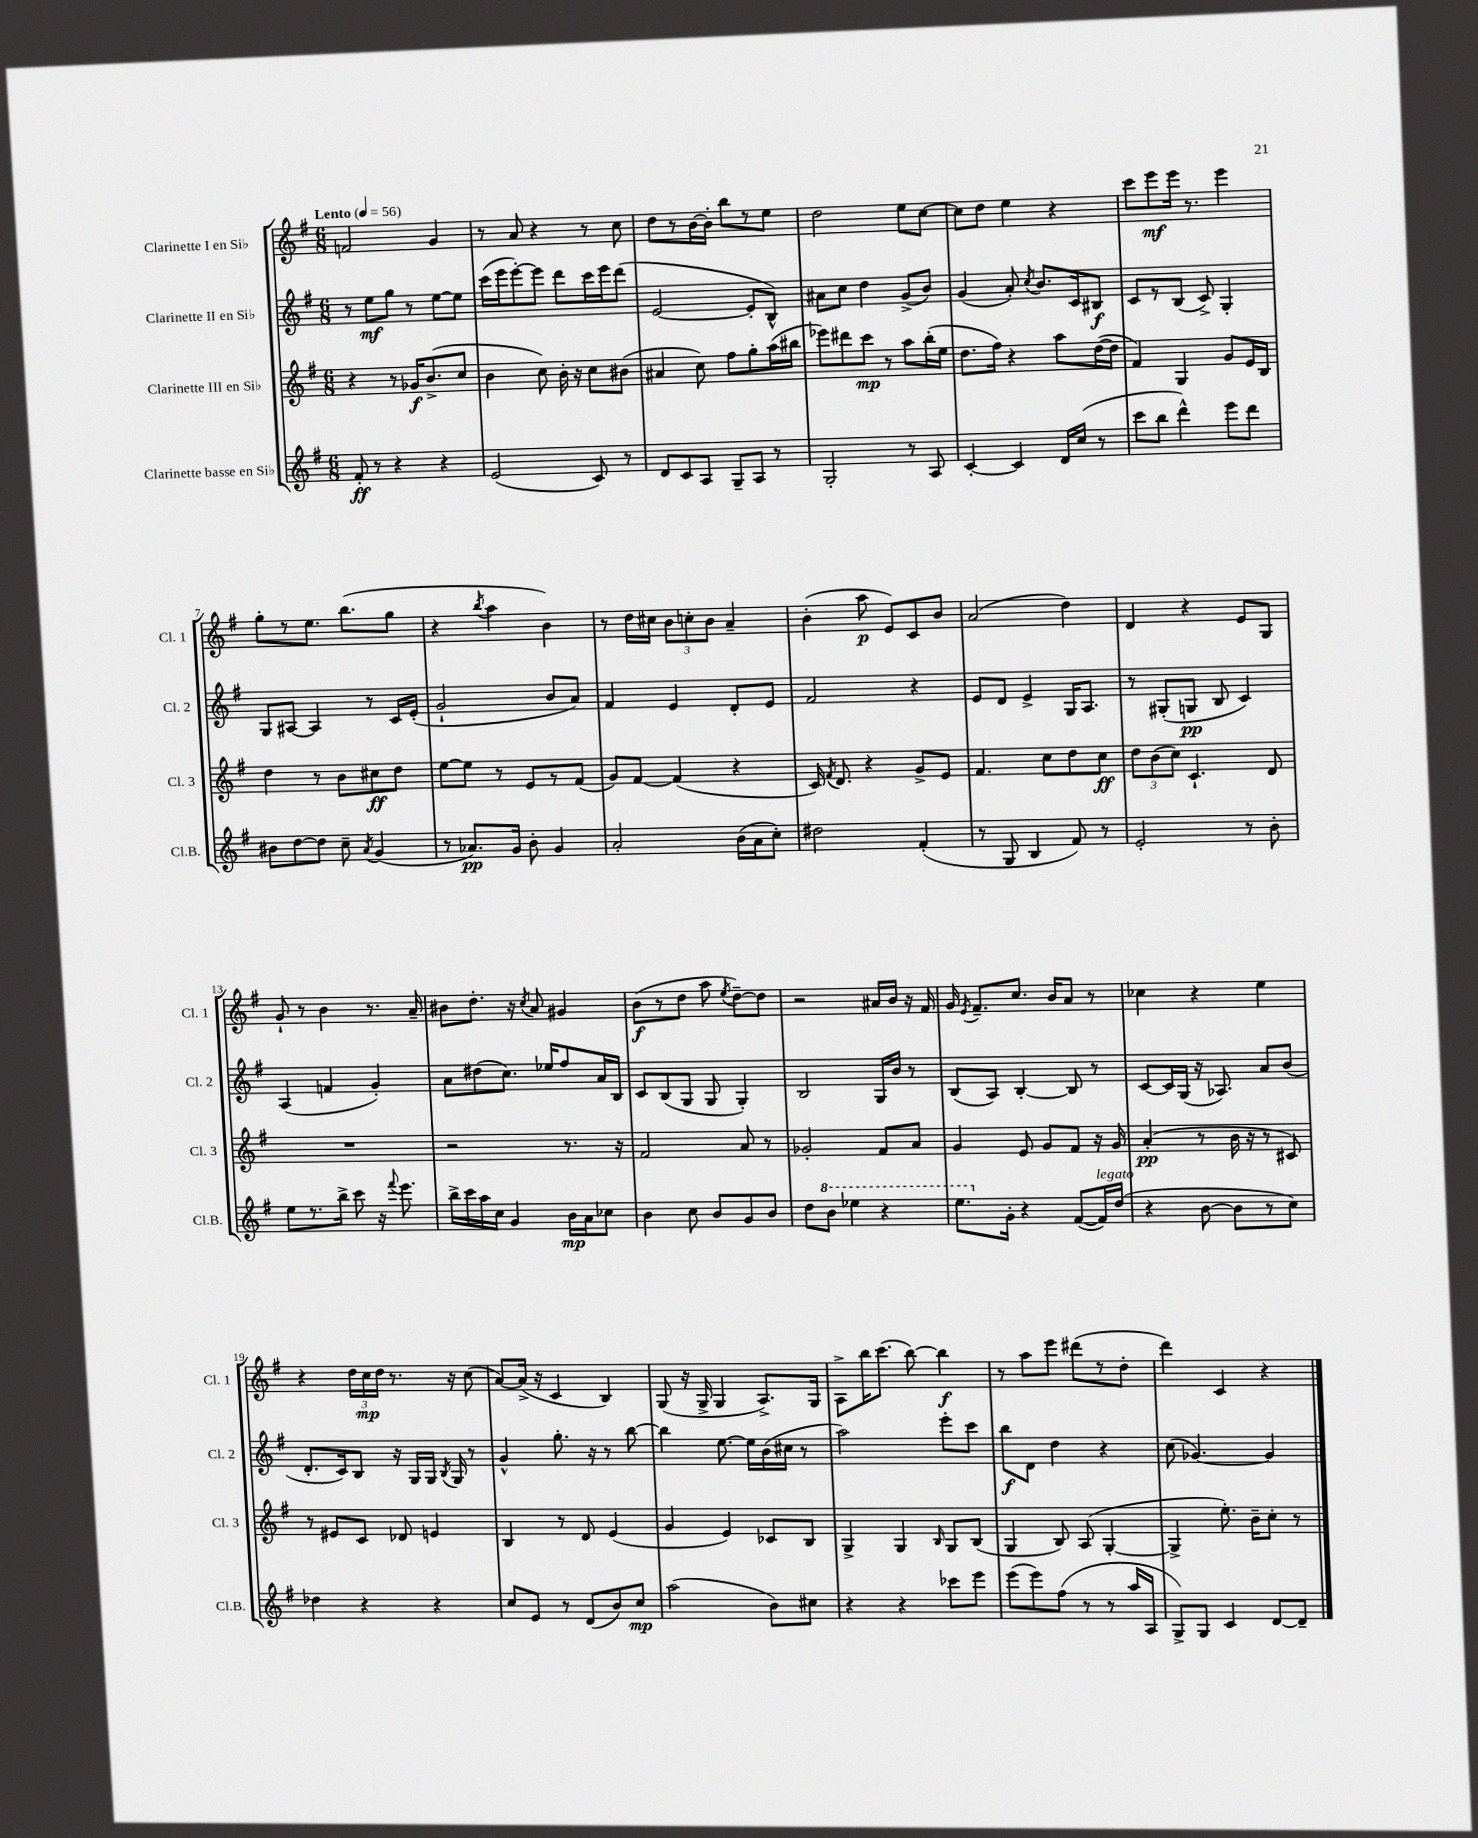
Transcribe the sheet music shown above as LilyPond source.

<<
\new StaffGroup <<
\new Staff = "s0" \with { instrumentName = "Clarinette I en Sib" shortInstrumentName = "Cl. 1" } {
    \clef treble \key g \major \numericTimeSignature \time 6/8 \tempo "Lento" 4 = 56
    \autoBeamOff f'2 g'4 |
    r8 a'8 r4 r8 c''8 |
    d''8[ r8 b'16~ b'16]-. b''8[ r8 e''8] |
    d''2 e''8[ c''8]~ |
    c''8[ d''8] e''4 r4 |
    c'''8[ e'''8\mf e'''16] r8. e'''4 |
    g''8[-. r8 e''8.] b''8.[( g''8] |
    r4 \acciaccatura { b''8 } a''4 b'4) |
    r8 d''16[ cis''16] \tuplet 3/2 { b'8[ c''8-. b'8] } a'4-- |
    b'4-.( a''8\p e'8[) c'8 b'8] |
    a'2( d''4) |
    d'4 r4 e'8[ g8] |
    g'8-! r8 b'4 r8. a'16-- |
    bis'8[ d''8.]-. r16 \acciaccatura { c''8 } a'8 gis'4 |
    b'8[\f( r8 d''8] a''8 \acciaccatura { e''8 } d''8[~--) d''8] |
    r2 ais'16[ b'16] r16 fis'16 |
    g'16 \acciaccatura { e'8 } fis'8.[-- c''8.] b'16[ a'8] r8 |
    ces''4 r4 e''4 |
    r4 \tuplet 3/2 { d''16[ c''16\mp d''16] } r8. r16 c''8( |
    a'8[~) a'16]->( r16 c'4 b4) |
    g8( r16 g16-> g4 a8.[->) g16] |
    a8[-> b''16 c'''8.]( b''8~) b''4\f |
    r8 a''8[ e'''8] dis'''8[( r8 d''8]-. |
    d'''4) c'4 r4 \bar "|." |
}
\new Staff = "s1" \with { instrumentName = "Clarinette II en Sib" shortInstrumentName = "Cl. 2" } {
    \clef treble \key g \major \numericTimeSignature \time 6/8
    \autoBeamOff r8 e''8[\mf g''8] r8 e''8[~ e''8] |
    c'''16[( e'''16 e'''8~-.) e'''8] d'''8[ c'''16 e'''16 d'''8]( |
    e'2~ e'8[-. b8]-^) |
    ais'8[ c''8] d''4 g'8[->( b'8]) |
    g'4( a'8-.) \acciaccatura { c''8 } b'8.[ c'16 bis8]\f |
    c'8[ r8 b8]( c'8->) g4-. |
    g8[ ais8]~ ais4 r8 c'16[ e'16]-.( |
    g'2-! b'8[ a'8]) |
    fis'4 e'4 d'8[-. e'8] |
    fis'2 r4 |
    e'8[ d'8] e'4-> g16[ a8.] |
    r8 gis8[-.( g8]\pp b8 c'4) |
    a4( f'4 g'4-.) |
    a'8[ dis''8( c''8.]) ees''16[ fis''8 a'16 b16] |
    c'8[ b8( g8] g8 g4-.) |
    b2 g16[ b'16] r8 |
    b8[( a8]) b4~-. b8 r8 |
    c'8[~ c'16 g16]( r16 aes8.) a'8[ b'8]( |
    d'8.[-. c'16) b8] r16 g16[ g16] \acciaccatura { b8 } g16 r8 |
    g'4-^ g''8.-. r16 r8 b''8~ |
    b''4 e''8.~ e''16[ b'16( cis''16] r8 |
    a''2) e'''8[-. c'''8] |
    b''8[\f d'8] d''4 r4 |
    c''8( ges'4.~) ges'4 \bar "|." |
}
\new Staff = "s2" \with { instrumentName = "Clarinette III en Sib" shortInstrumentName = "Cl. 3" } {
    \clef treble \key g \major \numericTimeSignature \time 6/8
    \autoBeamOff r4 r8 ges'16[\f b'8.->( c''8] |
    b'4 c''8) b'16-. r16 c''8[ bis'8]( |
    ais'4 c''8) fis''8[ g''8-. a''16( bis''16] |
    ees'''8[) dis'''8 c'''8]\mp r8 a''8[ b''16-.( e''16] |
    d''8.[ fis''16]) r4 a''8[ d''16~( d''16] |
    fis'4) g4 g'8[ e'16 b16] |
    d''4 r8 b'8[ cis''8\ff d''8] |
    e''8[~ e''8] r8 e'8[ r8 fis'8]( |
    g'8[) fis'8]~ fis'4( r4 |
    c'16) \acciaccatura { fis'8 } d'8. r4 g'8[-> e'8] |
    fis'4. c''8[ d''8 c''8]\ff |
    \tuplet 3/2 { d''8[ b'8( c''8]) } c'4.-! d'8 |
    R2. |
    r2 r8. r16 |
    fis'2 a'8 r8 |
    ges'2-. fis'8[ a'8] |
    g'4 e'8 g'8[ fis'8] r16 g'16 |
    a'4-.\pp( r8 b'16 r16 r8 cis'8) |
    r8 eis'8[ c'8] des'8 e'4 |
    b4 r8 d'8 e'4( |
    g'4 e'4) ces'8[ b8] |
    g4-> g4 \grace { b16 } g8[ b8]( |
    g4 b8) a8( g4~-. |
    g4-> e''8.-.) b'16[-- c''8]-. r8 \bar "|." |
}
\new Staff = "s3" \with { instrumentName = "Clarinette basse en Sib" shortInstrumentName = "Cl.B." } {
    \clef treble \key g \major \numericTimeSignature \time 6/8
    \autoBeamOff fis'8-.\ff r8 r4 r4 |
    e'2( c'8) r8 |
    d'8[ c'8 a8] g8[-- a8] r8 |
    g2-. r8 a8 |
    c'4~-. c'4 d'16[ c''16]( r8 |
    c'''8[ b''8] d'''4-^) e'''8[ d'''8] |
    bis'8[ d''8~ d''8] c''8-- \acciaccatura { a'8 } g'4( |
    r8 aes'8.[\pp) g'16] b'8-. g'4 |
    a'2-. b'16[( a'16 c''8]-.) |
    dis''2 fis'4-.( |
    r8 g8 b4 fis'8) r8 |
    e'2-. r8 b'8-. |
    e''8[ r8. b''16]-> c'''8 r16 \appoggiatura { fis'''8 } e'''8. |
    b''16[-> c'''16 a''16 c''16] g'4 b'16[\mp a'16 ces''8] |
    b'4 c''8 b'8[ g'8 b'8] |
    d''8[ \ottava #1 b''8] ees'''4 r4 |
    e'''8.[ \ottava #0 g'16]-. r4 fis'8[~( fis'16^\markup { \italic "legato" }) d''16]( |
    r4 b'8~ b'8[ r8 c''8]) |
    des''4 r4 r4 |
    c''8[ e'8] r8 d'8[( b'8) c''8]\mp |
    a''2( b'8[) cis''8] |
    r4 r4 ces'''8[ e'''8] |
    e'''8[( e'''8) fis''8]( r8 r8 a''16[ a16] |
    g8[->) g8] c'4 d'8[~ d'8]-- \bar "|." |
}
>>
>>
